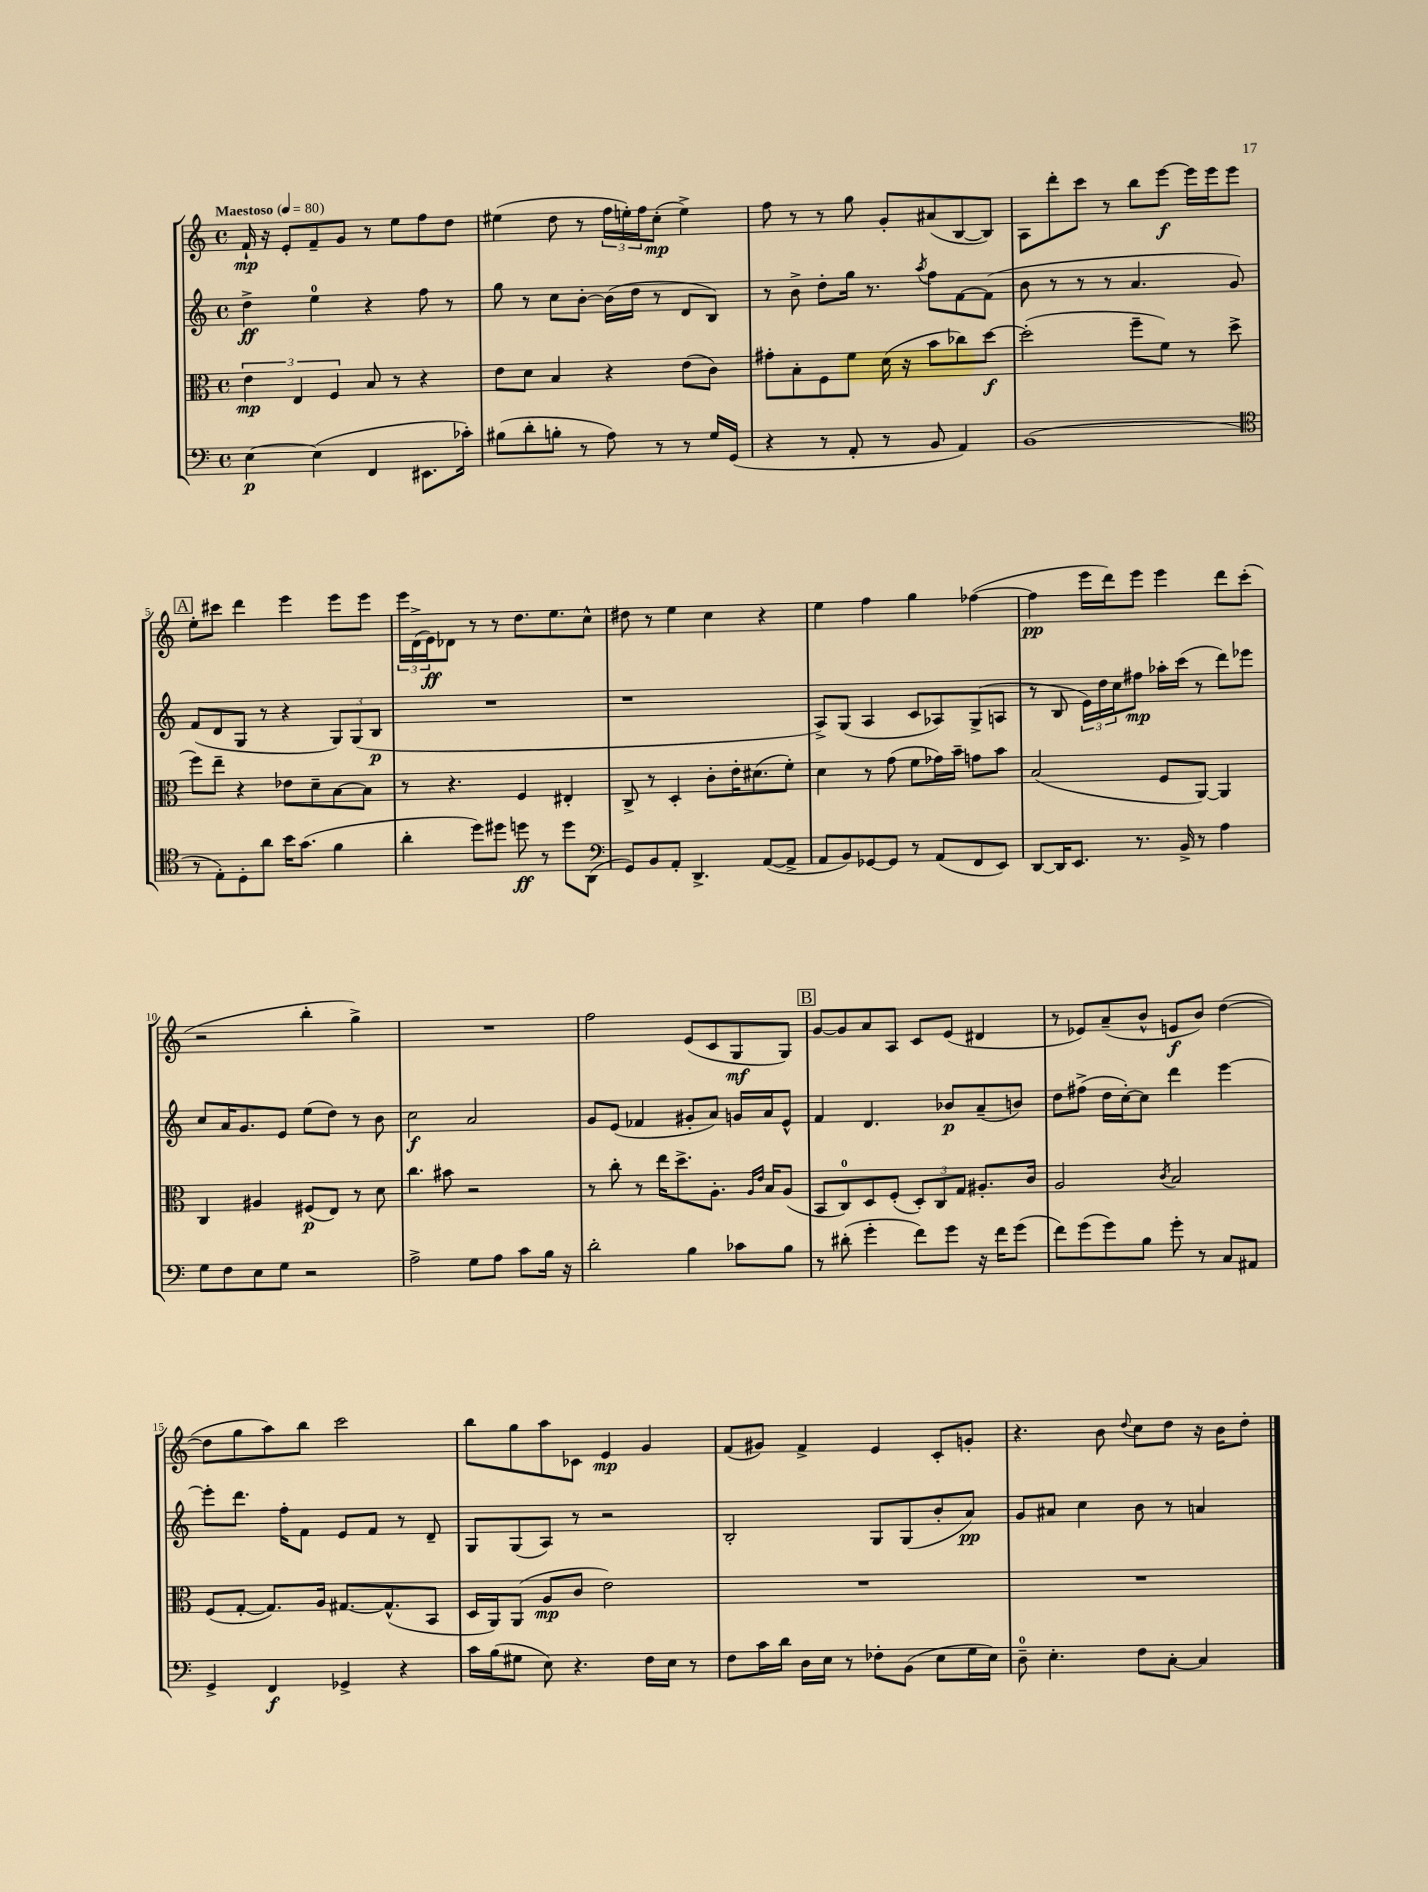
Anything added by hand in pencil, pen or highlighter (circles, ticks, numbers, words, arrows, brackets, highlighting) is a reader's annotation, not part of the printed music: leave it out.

**kern	**kern	**kern	**kern
*staff4	*staff3	*staff2	*staff1
*clefF4	*clefC3	*clefG2	*clefG2
*k[]	*k[]	*k[]	*k[]
*M4/4	*M4/4	*M4/4	*M4/4
*met(c)	*met(c)	*met(c)	*met(c)
*MM80	*MM80	*MM80	*MM80
[4E\	6e\	4dd^\	16f`/
.	.	.	16r
.	.	.	8e'/L
.	6E/	.	.
(4E\]	.	4ee\	8f~/
.	6F/	.	.
.	.	.	8g/J
4FF/	8B/	4r	8r
.	8r	.	8ee\L
8.EE#\L	4r	8ff\	8ff\
.	.	8r	8dd\J
16c-'\Jk)	.	.	.
=	=	=	=
(8B#\L	8e\L	8gg\	(4ee#\
8d'\	8d\J	8r	.
8B'\J	4B/	8cc\L	8dd\
8r	.	[8b'\J	8r
8A\)	4r	(16b\]LL	24ff\LL
.	.	.	24ee'\)
.	.	16dd\JJ	.
.	.	.	24ff\J
8r	.	8r	(8cc'\J
8r	(8e\L	8d/L	4ee^\)
16G/LL	8c\J)	8B/J)	.
(16GG/JJ	.	.	.
=	=	=	=
4r	8g#'\L	8r	8ff\
.	8B'\	8b^\	8r
8r	8F\	8dd'\L	8r
8AA'/	8f\J	16gg\Jk	8gg\
.	.	8.r	.
8r	(16d\	.	8g'/L
.	16r	.	.
.	.	8qaa/	.
8BB/	8b\L	8ff\L	(8a#/
4AA/)	8cc-\)	[8f\	[8B/
.	[8dd\J	(8f\]J	8B/]J)
=	=	=	=
(1BB	(2dd'\]	8b\	8A\L
.	.	8r	8ddd'\
.	.	8r	8ccc\J
.	.	8r	8r
.	8ff~\L	4.a/	8bb\L
.	8f\J)	.	[8eee\J
.	8r	.	16eee\]LL
.	.	.	16eee\J
.	(8dd^\	8g/)	8eee\J
=	=	=	=
*clefC4	*	*	*
8r	8ff\L)	(8f/L	8ee'\L
8E'\L)	8ee~\J	8d/	8ccc#\J
8D'\	4r	8G/J	4ddd\
8a\J	.	8r	.
16b\LK	8e-\L	4r	4eee\
(8.g\J	.	.	.
.	8d~\	.	.
4f\	[8B\	12G/L)	8eee\L
.	.	(12G/	.
.	8B\]J	.	8eee\J
.	.	12B/J	.
=	=	=	=
4a'\	8r	1r	24eee\LL
.	.	.	(24d^\
.	.	.	24e\J)
.	4.r	.	8d-\J
8dd\L)	.	.	8r
8dd#\J	.	.	8r
8dd\	4F/	.	8.dd\L
8r	.	.	.
.	.	.	8.ee\
8dd\L	4E#'/	.	.
(8AA\J	.	.	8cc^^\J
=	=	=	=
*clefF4	*	*	*
8GG/L)	8C^/	1r	8dd#\
8BB/	8r	.	8r
8AA'/J	4D'/	.	4ee\
4.DD^/	.	.	.
.	8c'\L	.	4cc\
.	16e'\K	.	.
.	(8.d#\	.	.
([8AA/L	.	.	4r
8AA^/]J	8f'\J)	.	.
=	=	=	=
8AA/L	4d\	8A^/L)	4ee\
8BB/)	.	(8G/J	.
[8GG-/	8r	4A/	4ff\
8GG-/]J	(8g\	.	.
8r	8f\L	8c/L	4gg\
(8AA/L	16g-\L)	8A-/)	.
.	16b~\JJ	.	.
8FF/	8g\L	(8G^/	([4ff-\
8EE/J)	8b\J	8A/J	.
=	=	=	=
[8DD/L	(2B/	8r	4ff-\]
16DD/]K	.	8B/	.
8.EE/J	.	.	.
.	.	24e\LL)	16eee\LL
.	.	24dd\	.
.	.	.	16ddd\J)
.	.	24cc\J	.
8.r	.	8ff#\J	8eee\J
.	8F/L	16aa-'\LL	4eee\
16BB^/	.	(16ccc\JJ	.
8r	[8AA/J)	8r	.
4A\	4AA/]	8ddd\L)	8ddd\L
.	.	8eee-\J	(8ccc'\J
=	=	=	=
8G\L	4C/	8cc/L	2r
8F\	.	16a/K	.
.	.	8.g/	.
8E\	4A#/	.	.
8G\J	.	8e/J	.
2r	(8F#/L	(8ee\L	4bb'\
.	8E/J)	8dd\J)	.
.	8r	8r	4gg^\)
.	8d\	8b\	.
=	=	=	=
2A^\	4.cc\	2cc\	1r
.	8b#\	.	.
8G\L	2r	2a/	.
8A\J	.	.	.
8c\L	.	.	.
16B\Jk	.	.	.
16r	.	.	.
=	=	=	=
2d'\	8r	8g/L	2ff\
.	8cc'\	(8e/J	.
.	8r	4f-/	.
.	16ee\LK	.	.
.	8.dd^\	.	.
4B\	.	8g#'/L	(8e/L
.	8.A'\J	8a/J)	8c/
8c-\L	.	16g/LL	8G/
.	16qqA/LL	.	.
.	16qqe/JJ	.	.
.	16B/LK	16a/J	.
8B\J	(8A/J	8e^^/J	8G/J)
=	=	=	=
8r	8BB/L	4f/	[8g/L
(8d#'\	8C/)	.	8g/]
4g'\	8D/	4.d/	8a/
.	(8F'/J	.	8A/J
8f\L)	12D'/L)	.	8c/L
.	12C/	.	.
8g\J	.	8b-/L	(8e/J
.	12G/J	.	.
16r	8.A#'/L	(8a~/	4d#/
16f\LK	.	.	.
(8g\J	.	8b/J)	.
.	16c/Jk	.	.
=	=	=	=
8f\L)	2A/	8dd\L	8r
(8g\	.	(8ff#^\J	8e-/L)
8g\)	.	16dd\LL	(8a~/
.	.	[16cc'\J)	.
8B\J	.	8cc\]J	8b^^/J
.	8qc/	.	.
8g'\	2B/	4ddd\	8e/L
8r	.	.	8b/J)
8C/L	.	[4eee\	([4dd\
8AA#/J	.	.	.
=	=	=	=
4GG^/	(8F/L	8eee'\]L	8dd\]L
.	[8G'/J	8.ddd\J	8gg\
4FF/	8.G/]L)	.	8aa\)
.	.	16ff'\LK	.
.	.	8f\J	8bb\J
.	16A/Jk	.	.
4GG-^/	[8.G#/L	8e/L	2ccc\
.	.	8f/J	.
.	(8.G#^^/]	.	.
4r	.	8r	.
.	8BB/J	8d~/	.
=	=	=	=
16c\LL	16D/LL	8G/L	8bb\L
(16B\J	16AA/J)	.	.
8G#\J	(8AA/J	(8G/	8gg\
8E\)	8A/L	8A/J)	8aa\
4.r	8c/J	8r	8c-\J
.	2e\)	2r	4e/
16F\LL	.	.	4g/
16E\JJ	.	.	.
8r	.	.	.
=	=	=	=
8F\L	1r	2B'/	(8f/L
16c\L	.	.	8g#/J)
16d\JJ	.	.	.
16D\LL	.	.	4f^/
16E\JJ	.	.	.
8r	.	.	.
8F-'\L	.	8G/L	4e/
(8BB\J	.	(8G/	.
8E\L	.	8b'/	8c'/L
16G\L	.	8a/J)	8g'/J
16E\JJ)	.	.	.
=	=	=	=
8D~\	1r	8g/L	4.r
4.E'\	.	8a#/J	.
.	.	4cc\	.
.	.	.	8b\
.	.	.	8qqdd/
8F\L	.	8b\	8cc\L
[8C'\J	.	8r	8dd\J
4C/]	.	4a/	16r
.	.	.	16b\LK
.	.	.	8dd'\J
==	==	==	==
*-	*-	*-	*-
